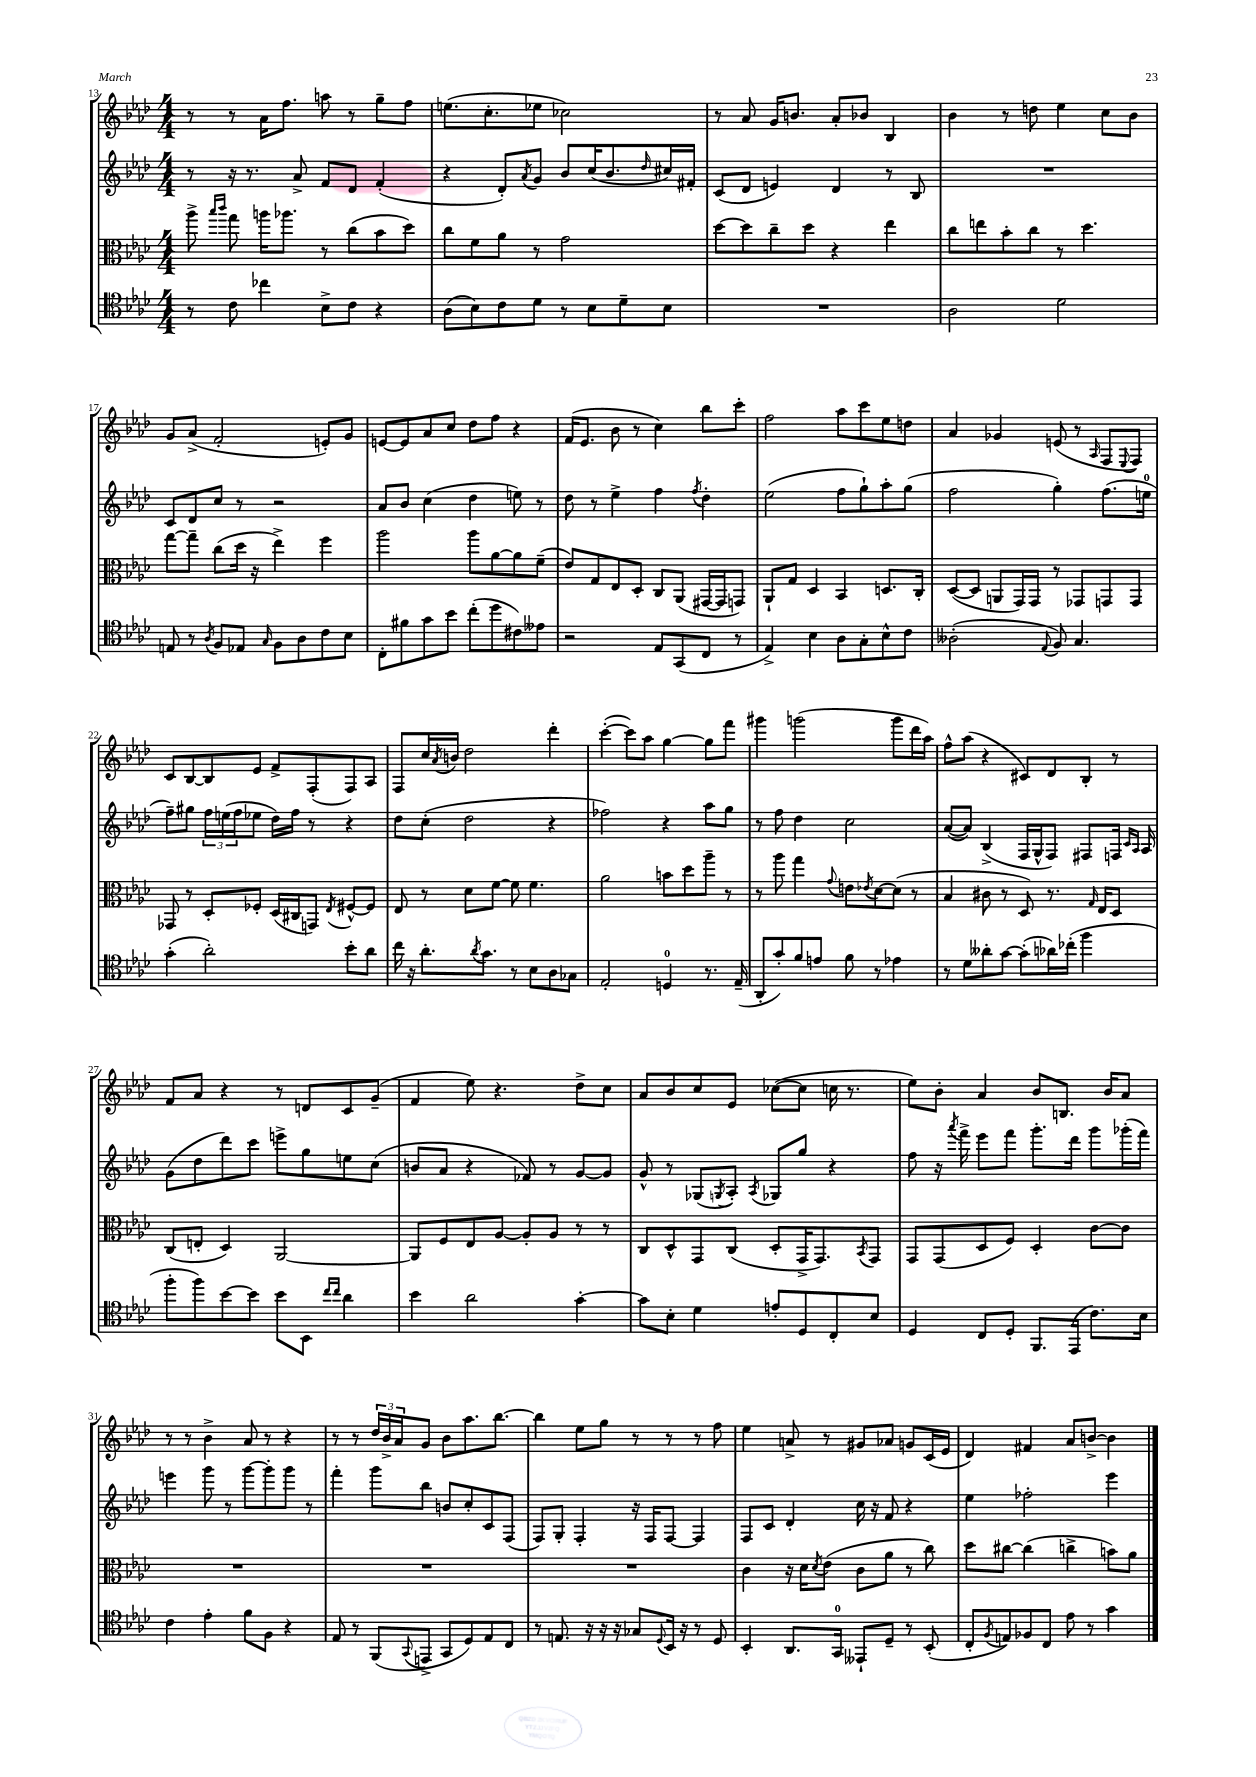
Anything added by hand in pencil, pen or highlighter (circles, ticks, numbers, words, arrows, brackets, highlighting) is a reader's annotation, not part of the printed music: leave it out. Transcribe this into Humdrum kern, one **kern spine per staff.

**kern	**kern	**kern	**kern
*staff4	*staff3	*staff2	*staff1
*clefC4	*clefC3	*clefG2	*clefG2
*k[b-e-a-d-]	*k[b-e-a-d-]	*k[b-e-a-d-]	*k[b-e-a-d-]
*M4/4	*M4/4	*M4/4	*M4/4
8r	8aa-^	8r	8r
.	16qqbb-	.	.
.	16qqccc	.	.
8c	8gg	16r	8r
.	.	8.r	.
4cc-	16aa	.	16a-
.	8.aa-	.	8.ff
.	.	8a-^	.
8B-^	8r	8f	8aa
8c	(8cc	8d-	8r
4r	8b-	(4f'	8gg~
.	8dd-)	.	8ff
=	=	=	=
(8A-	8cc	4r	(8.ee
8B-)	8f	.	.
.	.	.	8.cc'
8c	8a-	8d-')	.
.	.	8qa-	.
8d-	8r	8g	8ee-
8r	2g	8b-	2cc-)
8B-	.	(16cc	.
.	.	8.b-	.
8d-~	.	.	.
.	.	16qqdd-	.
8B-	.	16cc#)	.
.	.	16f#'	.
=	=	=	=
1r	[8dd-	(8c	8r
.	8dd-]	8d-	8a-
.	8cc~	4e)	16g
.	.	.	8.b
.	8dd-	.	.
.	4r	4d-	8a-'
.	.	.	8b-
.	4ee-	8r	4B-
.	.	8B-	.
=	=	=	=
2A-	8cc	1r	4b-
.	8ee	.	.
.	8b-'	.	8r
.	8cc	.	8dd
2d-	8r	.	4ee-
.	4.dd-	.	.
.	.	.	8cc
.	.	.	8b-
=	=	=	=
8E	[8gg	8c	8g
8r	8gg~]	8d-	(8a-^
8qA-	.	.	.
8F	(8cc	8cc	2f'
8E-	16dd-	8r	.
.	16r	.	.
16qqG	.	.	.
8F	4ee-^)	2r	.
8A-	.	.	.
8c	4ff	.	8e')
8B-	.	.	8g
=	=	=	=
8C'	2aa-	8a-	[8e
8f#	.	8b-	8e]
8g	.	(4cc	8a-
8b-	.	.	8cc
(8cc'	8aa-	4dd-	8dd-
8dd-	[8a-	.	8ff
8c#)	8a-]	8ee)	4r
8e--	(8f~	8r	.
=	=	=	=
2r	8e-)	8dd-	(16f
.	.	.	8.e-
.	8G	8r	.
.	8E-	4ee-^	8b-
.	8D-'	.	8r
8E-	8C	4ff	4cc)
(8GG	(8AA-	.	.
.	.	8qff	.
8C	[16GG#	4dd-'	8bb-
.	16GG#]	.	.
8r	8GG)	.	8ccc'
=	=	=	=
4E-^)	8AA-`	(2ee-	2ff
.	8G	.	.
4B-	4D-	.	.
8A-	4BB-	8ff	8aa-
8G'	.	8gg`)	8ccc
8B-^^	8.D	8aa-'	8ee-
8c	.	(8gg	8dd
.	16C'	.	.
=	=	=	=
(2A--'	([8D-	2ff	4a-
.	8D-]	.	.
.	8AA	.	4g-
.	16GG)	.	.
.	16GG	.	.
8qqE-	.	.	.
8F)	8r	4gg')	(8e
4.G	8GG-	.	8r
.	.	.	16qqA-
.	8GG	(8.ff	8F
.	.	.	8qqE-
.	8GG	.	8F)
.	.	16ee	.
=	=	=	=
(4g'	8GG-	8ff~)	8c
.	8r	8gg#	[8B-
2a-')	8D-'	24ff	8B-]
.	.	(24ee	.
.	.	24ff	.
.	8F-'	8ee-	8e-
.	(16D-	16dd-)	8f^
.	16C#	16ff	.
.	8GG)	8r	(8F'
.	8qE-	.	.
8b-'	[8F#^^	4r	8F)
8a-	8F#]	.	8A-
=	=	=	=
16cc	8E-	8dd-	8F
16r	.	.	.
8.a-'	8r	(8cc'	16cc
.	.	.	8qa-
.	.	.	16b
.	8d-	2dd-	2dd-
8qa-	.	.	.
8.g	.	.	.
.	[8f	.	.
8r	8f]	.	.
8B-	4.f	.	.
8A-	.	4r	4ddd-'
8G-	.	.	.
=	=	=	=
2E-'	2a-	2ff-)	([4ccc'
.	.	.	8ccc])
.	.	.	8aa-
4D	8b	4r	[4gg
.	8dd-	.	.
8.r	8aa-~	8aa-	8gg]
.	8r	8gg	8fff
(16E-~	.	.	.
=	=	=	=
8AA-'	8r	8r	4ggg#
8g')	8aa-	8ff	.
8f	4gg	4dd-	(2ggg
8e	.	.	.
.	8qqg	.	.
8f	8e	2cc	.
.	8qe-	.	.
8r	[8d-	.	.
4e-	(8d-]	.	8ggg
.	8r	.	16ddd-
.	.	.	16aa-)
=	=	=	=
8r	4B-	([8a-	8ff^^
8d-	.	8a-])	(8aa-
8a--'	8c#	(4B-^	4r
[8g	8r	.	.
(8g']	8D-)	16F	8c#)
.	.	16G^^	.
16a-)	8.r	8F)	8d-
(16cc-'	.	.	.
4ff	.	8F#	8B-'
.	16qqG	.	.
.	16E-	.	.
.	8D-	16F	8r
.	.	16qqc	.
.	.	16qqA-	.
.	.	16A-	.
=	=	=	=
8ff'	(8C	(8g	8f
8ff)	8E'	8dd-	8a-
[8b-	4D-)	8ddd-)	4r
8b-]	.	8ccc	.
8b-	[2AA-	8eee^	8r
8BB-	.	8gg	8d
16qqcc	.	.	.
16qqcc	.	.	.
4a-	.	8ee	8c
.	.	(8cc	(8g~
=	=	=	=
4b-	8AA-]	8b	4f
.	8F	8a-	.
2a-	8E-	4r	8ee-)
.	[8A-	.	4.r
.	8A-']	8f-)	.
.	8A-	8r	.
[4g'	8r	[8g	8dd-^
.	8r	8g]	8cc
=	=	=	=
8g]	8C	8g^^	8a-
8B-'	8D-^^	8r	8b-
4d-	8GG	(8G-	8cc
.	.	8qG	.
.	(8C	8A-')	8e-
.	.	8qA-	.
8e'	8D-'	8G-	([8cc-
8D-	16GG^	8gg	8cc-]
.	8.GG)	.	.
8C'	.	4r	16cc
.	.	.	8.r
.	8qBB-	.	.
8B-	8GG	.	.
=	=	=	=
4D-	8GG	8ff	8ee-)
.	(8GG	16r	8b-'
.	.	8qaaa-	.
.	.	16fff^	.
8C	8D-	8eee-	4a-
8D-'	8F)	8fff	.
8.FF	4D-'	8.ggg'	8b-
.	.	.	8.B
(16EE-	.	16ddd-	.
8.c)	[8c	8ggg	.
.	.	.	16b-
.	8c]	(16ggg-'	8a-
16B-	.	16fff)	.
=	=	=	=
4c	1r	4eee	8r
.	.	.	8r
4e-'	.	8ggg	4b-^
.	.	8r	.
8f	.	[8ggg	8a-
8F	.	8ggg']	8r
4r	.	8ggg	4r
.	.	8r	.
=	=	=	=
8E-	1r	4fff'	8r
8r	.	.	8r
(8FF	.	8ggg	24dd-
.	.	.	24b-^
.	.	.	24a-
8qqGG	.	.	.
8EE^	.	8bb-	8g
8GG	.	8b	8b-
8D-)	.	8cc'	8.aa-
8E-	.	8c	.
.	.	.	[8.bb-
8C	.	(8F	.
=	=	=	=
8r	1r	8F)	4bb-]
8.E	.	8G'	.
.	.	4F'	8ee-
16r	.	.	.
16r	.	.	8gg
16r	.	.	.
8G-	.	16r	8r
.	.	16F	.
8qqD-	.	.	.
16BB-	.	[8F	8r
16r	.	.	.
8r	.	4F]	8r
8D-	.	.	8ff
=	=	=	=
4BB-'	4c	8F	4ee-
.	.	8c	.
8.AA-	16r	4d-'	8a^
.	16d-	.	.
.	8qd-	.	.
.	(8e-	.	8r
16GG	.	.	.
8EE--`	8c	16cc	8g#
.	.	16r	.
8D-~	8a-	8f	8a-
8r	8r	4r	8g
(8BB-'	8cc)	.	(16c
.	.	.	16e-
=	=	=	=
8C'	8dd-	4ee-	4d-)
8qF	.	.	.
8E)	[8cc#	.	.
8F-	(4cc#]	2ff-'	4f#
8C	.	.	.
8e-	4cc^	.	8a-
8r	.	.	[8b^
4g	8b)	4eee-	4b]
.	8a-	.	.
==	==	==	==
*-	*-	*-	*-
